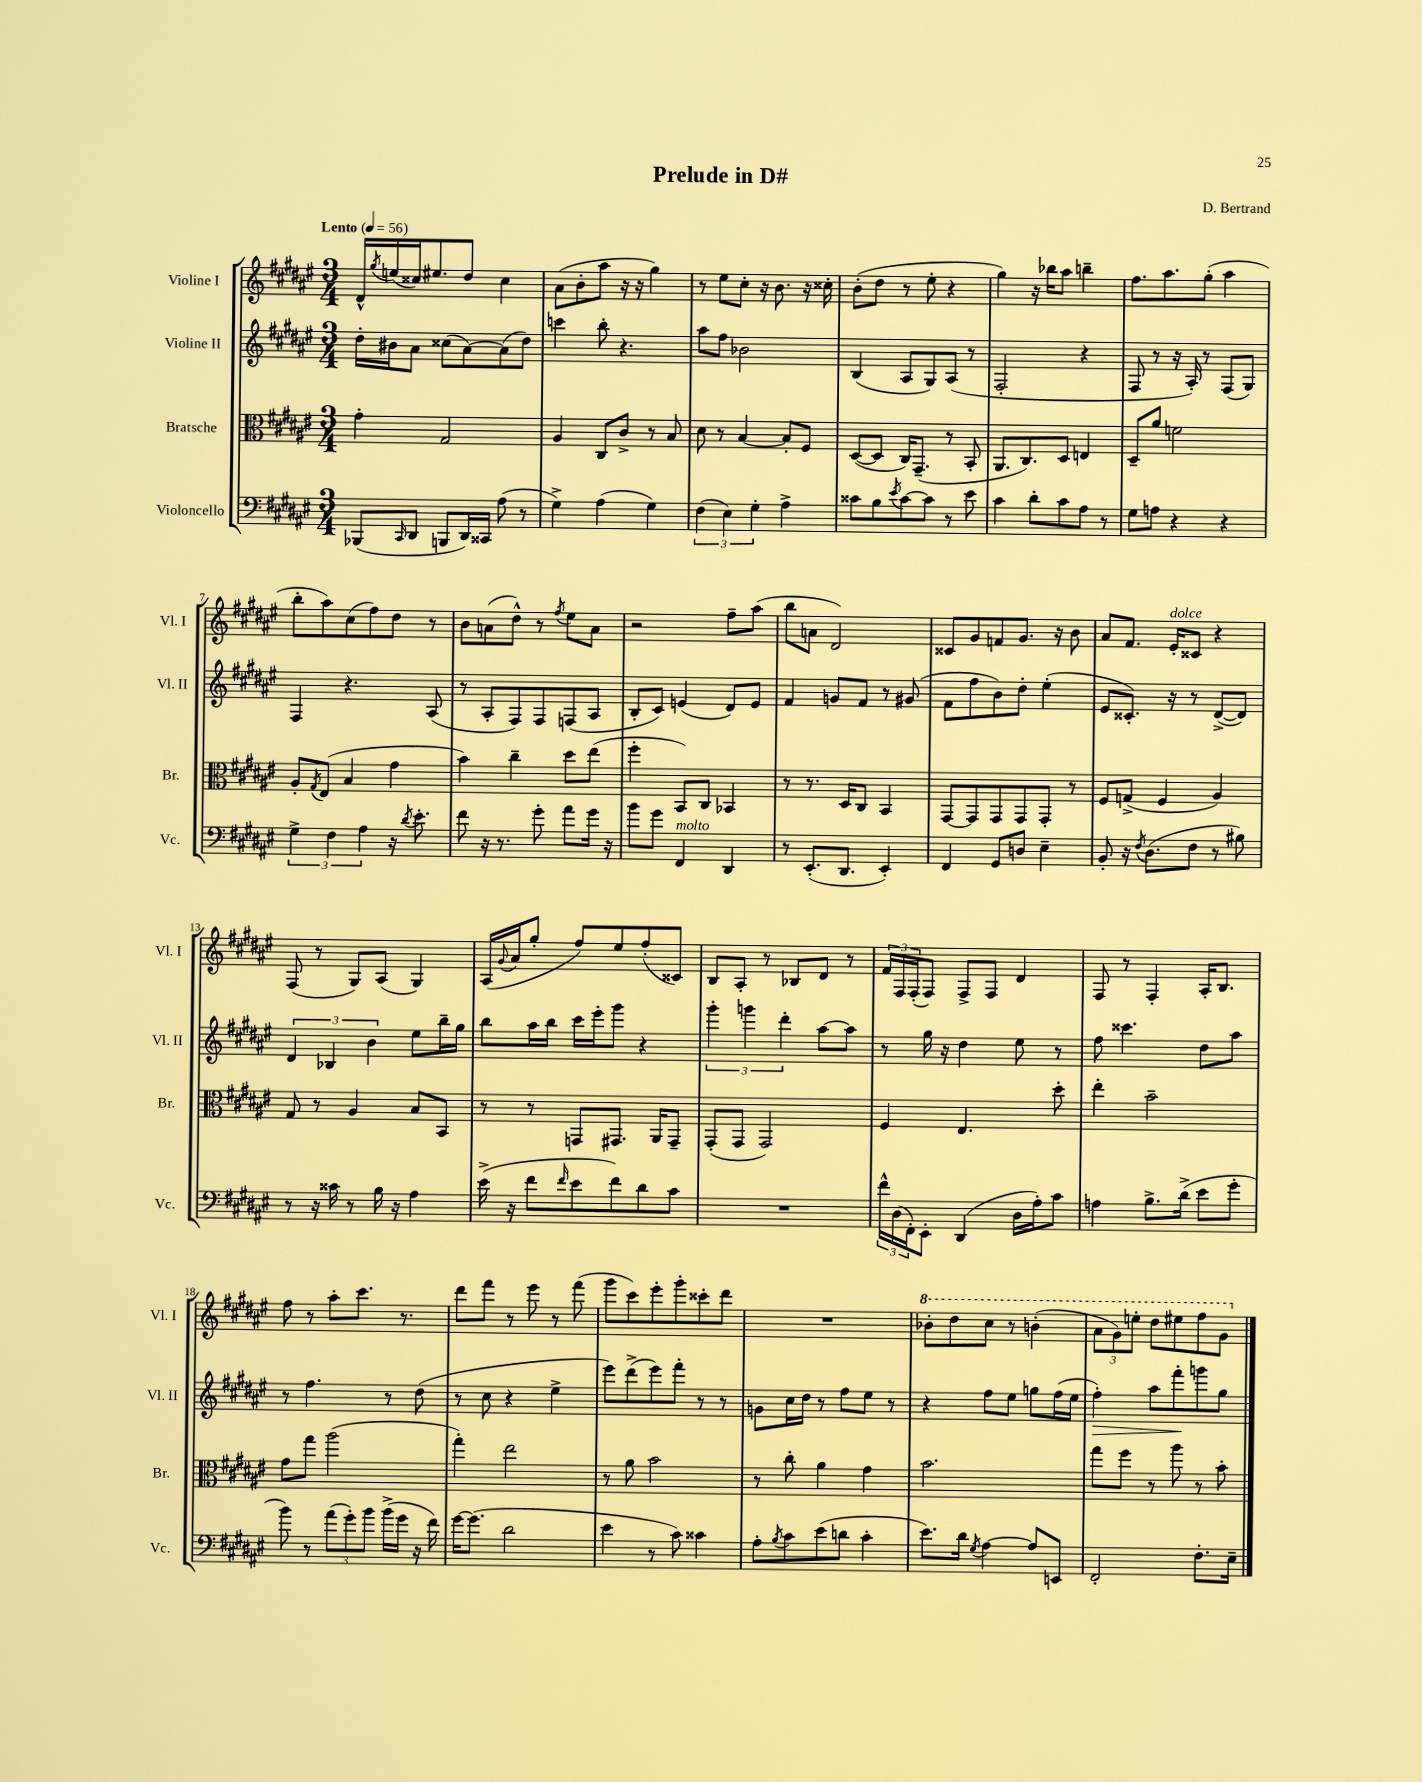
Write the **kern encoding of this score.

**kern	**kern	**kern	**kern
*staff4	*staff3	*staff2	*staff1
*clefF4	*clefC3	*clefG2	*clefG2
*k[f#c#g#d#a#e#]	*k[f#c#g#d#a#e#]	*k[f#c#g#d#a#e#]	*k[f#c#g#d#a#e#]
*M3/4	*M3/4	*M3/4	*M3/4
*MM56	*MM56	*MM56	*MM56
(8BBB-	4g#'	16dd#'	16d#^^
.	.	.	8qgg#
.	.	16b#	(16ee
16qqCC#	.	.	.
8DD#	.	8a#	16cc##)
.	.	.	8.ee#
8BBB	2G#	(8cc##	.
16DD#)	.	[8a#)	8dd#
16CC##	.	.	.
(8A#	.	(8a#]	4cc##
8r	.	8dd#)	.
=	=	=	=
4G#^)	4A#	4ccc	(8a#
.	.	.	8b'
(4A#	8C#	8bb'	8aa#
.	8c#^	4.r	16r
.	.	.	16r
4G#)	8r	.	4gg#)
.	8B	.	.
=	=	=	=
(6F#	8d#	8aa#	8r
.	8r	8ff#	8ee#
6E#)	.	.	.
.	[4B	2b-	8cc#'
6G#'	.	.	.
.	.	.	16r
.	.	.	8.b
4A#^	8B']	.	.
.	8F#	.	16r
.	.	.	16cc##'
=	=	=	=
8c##	([8D#	(4B	(8b'
8B	8D#]	.	8dd#
8qe#	.	.	.
[8c##	16C#)	8A#	8r
.	(8.GG#~	.	.
8c##]	.	8G#)	8ee#'
8r	8r	(8A#	4r
8e#	8BB'	8r	.
=	=	=	=
4c#	8.AA#	2F#'	4gg#)
.	8.C#)	.	.
8d#'	.	.	16r
.	.	.	16bb-
8c#	8D#	.	8aa#
8A#	4E	4r	4bb~
8r	.	.	.
=	=	=	=
8G#	8D#~	8F#	8.ff#
8A	8a#	8r	.
.	.	.	8.aa#
4r	2f	16r	.
.	.	16A#')	.
.	.	8r	(8gg#'
4r	.	(8F#	4aa#
.	.	8G#)	.
=	=	=	=
6G#^	8A#'	4F#	8bb'
.	8qG#	.	.
.	(8E#	.	8aa#)
6F#	.	.	.
.	4B	4.r	(8cc#
6A#	.	.	.
.	.	.	8ff#)
16r	4g#	.	8dd#
8qd#	.	.	.
8.e#'	.	.	.
.	.	(8A#	8r
=	=	=	=
8f#	4b)	8r	8b
16r	.	8A#'	(8a
8.r	.	.	.
.	4cc#~	8F#)	8dd#^^)
8g#'	.	8F#	8r
.	.	.	8qff#
8a#	8dd#	(8F	8ee#
16g#	(8ee#	8A#	8a
16r	.	.	.
=	=	=	=
8b	4ff#'	8B'	2r
8g#	.	8c#)	.
4FF#	8BB)	(4e	.
.	8C#	.	.
4DD#	4BB-	8d#)	8ff#~
.	.	8e	(8aa#
=	=	=	=
8r	8r	4f#	8bb
(8.EE#'	8.r	.	8a
.	.	8g	2d#)
8.DD#	16D#	.	.
.	8C#	8f#	.
4EE#')	4BB	8r	.
.	.	(8g#	.
=	=	=	=
4FF#	[8GG#	8f#	8c##
.	8GG#]	8ff#	8g#
8GG#	8GG#	8b)	8f
8D	8GG#	8dd#'	8.g#
4E#~	8GG#'	(4ee#'	.
.	.	.	16r
.	8r	.	8b
=	=	=	=
8BB'	8F#	8e#	8a#
16r	(8G^	8.c##')	8.f#
8qF#	.	.	.
(8.D#	.	.	.
.	4F#	.	.
.	.	16r	16e#'
8F#	.	8r	8c##
8r	4A#)	([8d#^	4r
8B#)	.	8d#])	.
=	=	=	=
8r	8G#	6d#	(8F#
16r	8r	.	8r
.	.	6B-	.
16c##	.	.	.
8r	4A#	.	8G#)
.	.	6b	.
16B	.	.	(8A#
16r	.	.	.
4A#	8B	8ee#	4G#)
.	8BB	16bb~	.
.	.	16gg#	.
=	=	=	=
(16e#^	8r	8bb	(16A#
.	.	.	8qqg#
16r	.	.	16a#
8f#	8r	16aa#	8gg#'
.	.	16bb	.
16qqf#	.	.	.
8e#	8GG	16ccc#	8ff#)
.	.	16eee#'	.
8f#)	8.GG#	8ggg#	8ee#
8d#	.	4r	(8ff#'
.	16AA#	.	.
8c#	8GG#~	.	8c##)
=	=	=	=
2.r	(8GG#'	6ggg#'	8B
.	8GG#	.	8A#'
.	.	6ggg	.
.	2GG#)	.	8r
.	.	6ddd#'	.
.	.	.	8B-
.	.	[8aa#	8d#
.	.	8aa#]	8r
=	=	=	=
24f#^^	4F#	8r	24f#
(24D#	.	.	24F#
24FF#')	.	.	(24F#'
8EE#'	.	16gg#	8F#)
.	.	16r	.
(4DD#	4.E#	4dd#	8F#^
.	.	.	8F#
16D#	.	8ee#	4d#
16A#')	.	.	.
8c#	8dd#'	8r	.
=	=	=	=
4A	4ee#'	8ff#	8F#
.	.	4.ccc##	8r
8.B^	2b~	.	4F#'
(16d#^	.	.	.
8e#	.	8dd#	16A#'
.	.	.	8.B
8g#'	.	8aa#	.
=	=	=	=
8b)	8g#	8r	8ff#
8r	8gg#	4.ff#	8r
(12a#	(2aa#	.	8aa#'
12g#')	.	.	.
.	.	.	8.ccc#
12b	.	.	.
(16b^	.	8r	.
16g#	.	.	8.r
16r	.	(8dd#	.
16f#)	.	.	.
=	=	=	=
[16g#	4gg#')	8r	8ddd#
(8.g#]	.	.	.
.	.	8cc#	8fff#
2d#	2ee#	4r	8r
.	.	.	8eee#
.	.	4ee#^	8r
.	.	.	(8fff#
=	=	=	=
4e#	8r	8eee#)	8ggg#
.	8a#	(8ddd#^	8ccc#)
8r	2b	8eee#)	8eee#'
8c#)	.	8fff#'	8ggg#'
4c##	.	8r	8ccc##'
.	.	8r	8ddd#
=	=	=	=
8A#'	8r	8g	2.r
8qB	.	.	.
8c#	8cc#'	16cc#	.
.	.	16dd#	.
(8e#	4a#	8r	.
8d	.	8ff#	.
4c#'	4g#	8ee#	.
.	.	8r	.
=	=	=	=
8.e#)	2.b	4r	8bb-'
.	.	.	8ddd#
16d#	.	.	.
8qG#	.	.	.
[4A#	.	8ff#	8ccc#
.	.	8ee#	8r
8A#]	.	8gg	(4bb'
8EE	.	(16ff#	.
.	.	16ee#	.
=	=	=	=
2FF#'	8gg#	4ff#')	12aa#
.	.	.	12gg#)
.	8ff#	.	.
.	.	.	12eee'
.	8r	8aa#	8ddd#
.	8aa#	8fff#'	8eee#
8.F#'	8r	8ggg	8fff#
.	8b'	8gg#	8gg#
16E#~	.	.	.
==	==	==	==
*-	*-	*-	*-
